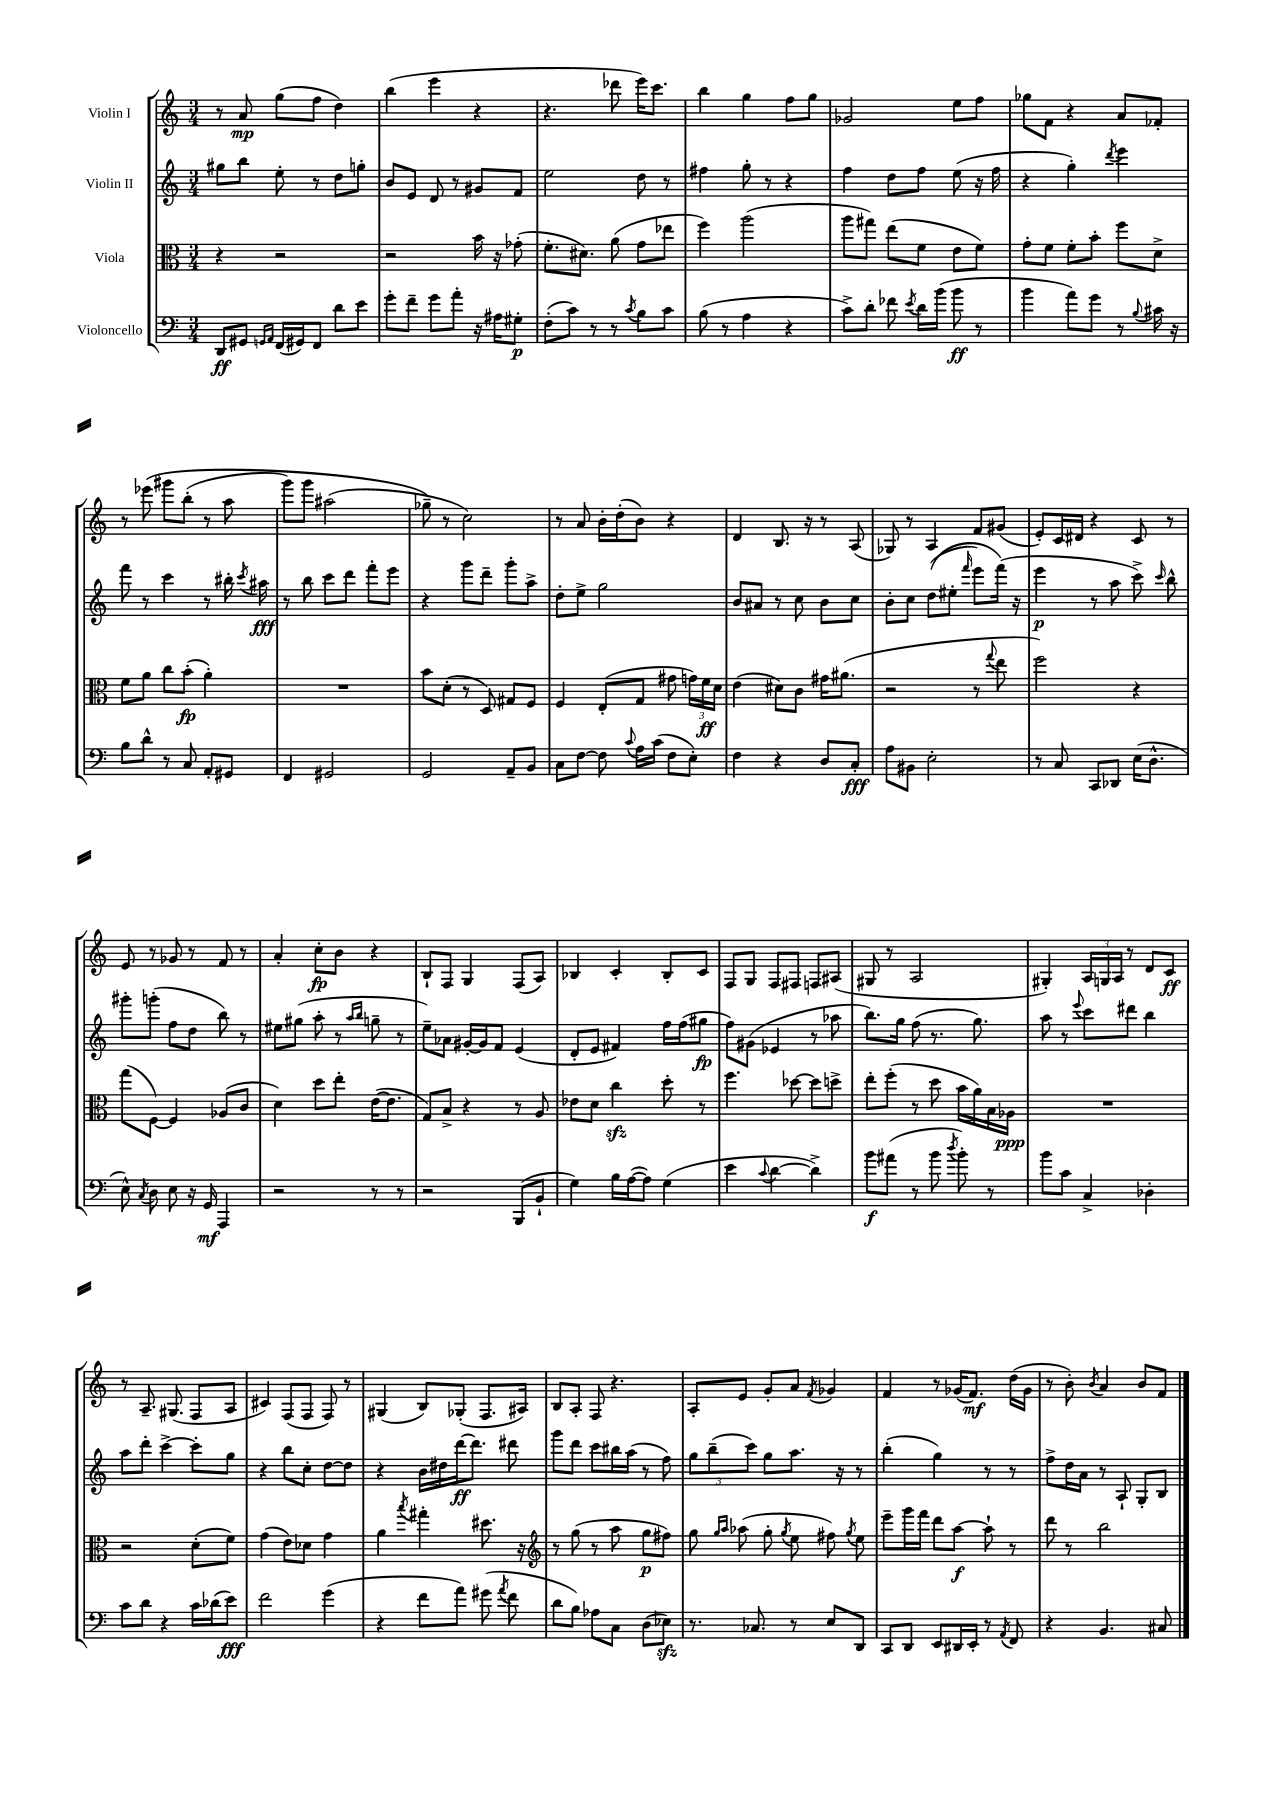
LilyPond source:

<<
\new StaffGroup <<
\new Staff = "s0" \with { instrumentName = "Violin I" } {
    \clef treble \key c \major \numericTimeSignature \time 3/4
    \autoBeamOff r8 a'8\mp g''8[( f''8] d''4) |
    b''4( e'''4 r4 |
    r4. des'''8 e'''16[) c'''8.] |
    b''4 g''4 f''8[ g''8] |
    ges'2 e''8[ f''8] |
    ges''8[ f'8] r4 a'8[ fes'8]-. |
    r8 ees'''8\( gis'''8[ b''8]-.( r8 a''8 |
    g'''8[) g'''8] ais''2( |
    ges''8--\) r8 c''2) |
    r8 a'8 b'16[-. d''16-.( b'8]) r4 |
    d'4 b8. r16 r8 a8( |
    ges8) r8 a4 f'8[ gis'8]( |
    e'8[-.) c'16 dis'16] r4 c'8 r8 |
    e'8 r8 ges'8 r8 f'8 r8 |
    a'4-. c''8[-.\fp b'8] r4 |
    b8[-! f8] g4 f8[( a8]) |
    bes4 c'4-. bes8[-. c'8] |
    f8[ g8] f8[ fis8] f8[ ais8]( |
    gis8 r8 a2 |
    gis4-.) \tuplet 3/2 { a16[ g16 a16] } r8 d'8[ c'8]\ff |
    r8 a8.-- gis8.( f8[ a8] |
    cis'4) f8[( f8] f8) r8 |
    gis4( b8[) ges8]-.( f8.[ ais16]) |
    b8[ a8]-. f8 r4. |
    a8[-. e'8] g'8[-. a'8] \acciaccatura { f'8 } ges'4 |
    f'4 r8 ges'16[( f'8.]\mf) d''16[( ges'16] |
    r8 b'8-.) \acciaccatura { b'8 } a'4 b'8[ f'8] \bar "|." |
}
\new Staff = "s1" \with { instrumentName = "Violin II" } {
    \clef treble \key c \major \numericTimeSignature \time 3/4
    \autoBeamOff gis''8[ b''8] e''8-. r8 d''8[ g''8]-. |
    b'8[ e'8] d'8 r8 gis'8[ f'8] |
    e''2 d''8 r8 |
    fis''4 g''8-. r8 r4 |
    f''4 d''8[ f''8] e''8( r16 f''16 |
    r4 g''4-.) \acciaccatura { d'''8 } e'''4 |
    f'''8 r8 c'''4 r8 bis''16-. \acciaccatura { c'''8 } ais''16\fff |
    r8 b''8 c'''8[ d'''8] f'''8[-. e'''8] |
    r4 g'''8[ d'''8]-- g'''8[-. a''8]-> |
    d''8[-. e''8]-> g''2 |
    b'8[ ais'8] r8 c''8 b'8[ c''8] |
    b'8[-. c''8] d''8[(\( eis''8]-. \grace { f'''16 } e'''8[) f'''16](\) r16 |
    e'''4\p r8 a''8 c'''8->) \grace { c'''16 } b''8-^ |
    gis'''8[-. g'''8]-.( f''8[ d''8] b''8) r8 |
    eis''8[ gis''8]( a''8-. r8 \grace { a''16[ b''16] } g''8-- r8 |
    e''8[--) aes'8] gis'16[~-. gis'16 f'8] e'4( |
    d'8[-. e'8] fis'4) f''16[ f''16( gis''8]\fp |
    f''8[) gis'8]( ees'4 r8 aes''8 |
    b''8.[) g''16] f''8( r8. g''8.) |
    a''8 r8 \appoggiatura { e'''8 } c'''8[ dis'''8] b''4 |
    a''8[ d'''8]-. c'''4~-> c'''8[-. g''8] |
    r4 b''8[ c''8]-. d''8[~ d''8] |
    r4 b'16[ dis''16 d'''16~\ff d'''8.] dis'''8 |
    g'''8[ d'''8] c'''8[ bis''16 a''16]( r8 f''8) |
    \tuplet 3/2 { g''8[ b''8--( c'''8]) } g''8[ a''8.] r16 r8 |
    b''4-.( g''4) r8 r8 |
    f''8[-> d''16 a'16] r8 a8-! g8[-. b8] \bar "|." |
}
\new Staff = "s2" \with { instrumentName = "Viola" } {
    \clef alto \key c \major \numericTimeSignature \time 3/4
    \autoBeamOff r4 r2 |
    r2 b'16 r16 ges'8-.( |
    f'8.[-. dis'8.]) a'8( g'8[ ees''8] |
    f''4) a''2( |
    a''8[ gis''8]) e''8[( f'8] e'8[ f'8]) |
    g'8[-. f'8] f'8[-. b'8]-. f''8[ d'8]-> |
    f'8[ a'8] c''8[ b'8]-.\fp( a'4-.) |
    R2. |
    b'8[ d'8]-.( r8 d8) gis8[ f8] |
    f4 e8[-.( g8] gis'8 \tuplet 3/2 { g'16[) f'16\ff d'16] } |
    e'4( dis'8[) c'8] gis'16[ ais'8.]( |
    r2 r8 \appoggiatura { g''8 } e''8 |
    f''2) r4 |
    g''8[( f8]~) f4 aes8[( c'8] |
    d'4) d''8[ e''8]-. e'16[~( e'8.] |
    g8[) b8]-> r4 r8 a8 |
    ees'8[ d'8] c''4\sfz d''8-. r8 |
    f''4. des''8~ des''8[ d''8]-> |
    e''8[-. f''8]-.( r8 d''8 b'16[ a'16) b16 aes16]\ppp |
    R2. |
    r2 d'8[-.( f'8]) |
    g'4( e'8[) des'8] g'4 |
    a'4 \acciaccatura { b''8 } gis''4-. dis''8. r16 |
    \clef treble r8 g''8( r8 a''8 g''8[\p fis''8]) |
    g''8 \grace { g''16[ a''16] } aes''8( g''8-. \acciaccatura { g''8 } e''8 fis''8) \acciaccatura { g''8 } e''8 |
    e'''8[-- g'''16 f'''16] d'''8[ a''8]~\f a''8-! r8 |
    d'''8 r8 b''2 \bar "|." |
}
\new Staff = "s3" \with { instrumentName = "Violoncello" } {
    \clef bass \key c \major \numericTimeSignature \time 3/4
    \autoBeamOff d,8[\ff gis,8] \grace { g,16[ a,16] } f,16[( gis,16) f,8] d'8[ e'8] |
    g'8[-. f'8]-- g'8[ a'8]-. r16 ais16[ gis8]-.\p |
    f8[-.( c'8]) r8 r8 \acciaccatura { c'8 } b8[ c'8] |
    b8( r8 a4 r4 |
    c'8[->) d'8]-. fes'8 \acciaccatura { e'8 } d'16[ b'16]( b'8\ff r8 |
    b'4 a'8[) g'8] r8 \appoggiatura { b8 } cis'16 r16 |
    b8[ d'8]-^ r8 c8 a,8[-. gis,8] |
    f,4 gis,2 |
    g,2 a,8[-- b,8] |
    c8[ f8]~ f8 \appoggiatura { c'8 } a16[ c'16]( f8[ e8]-.) |
    f4 r4 d8[ c8]-.\fff |
    a8[ bis,8] e2-. |
    r8 c8 c,8[ des,8] e16[( d8.]-^ |
    e8-^) \acciaccatura { c8 } d8 e8 r16 g,16\mf a,,4 |
    r2 r8 r8 |
    r2 b,,8[( b,8]-! |
    g4) b16[ a16~( a8]) g4( |
    e'4 \appoggiatura { c'8 } d'4~ d'4->) |
    b'8[\f ais'8]( r8 b'8 \acciaccatura { d''8 } b'8-.) r8 |
    b'8[ c'8] c4-> des4-. |
    c'8[ d'8] r4 c'16[ des'16( e'8]\fff) |
    f'2 g'4( |
    r4 f'8[ a'8]) gis'8( \acciaccatura { a'8 } f'8 |
    d'8[ b8]) aes8[ c8] d8[( ees8]\sfz) |
    r8. ces8. r8 e8[ d,8] |
    c,8[ d,8] e,8[ dis,16 e,16]-. r8 \acciaccatura { a,8 } f,8 |
    r4 b,4. cis8 \bar "|." |
}
>>
>>
\layout { \context { \Score \remove "Bar_number_engraver" } }
